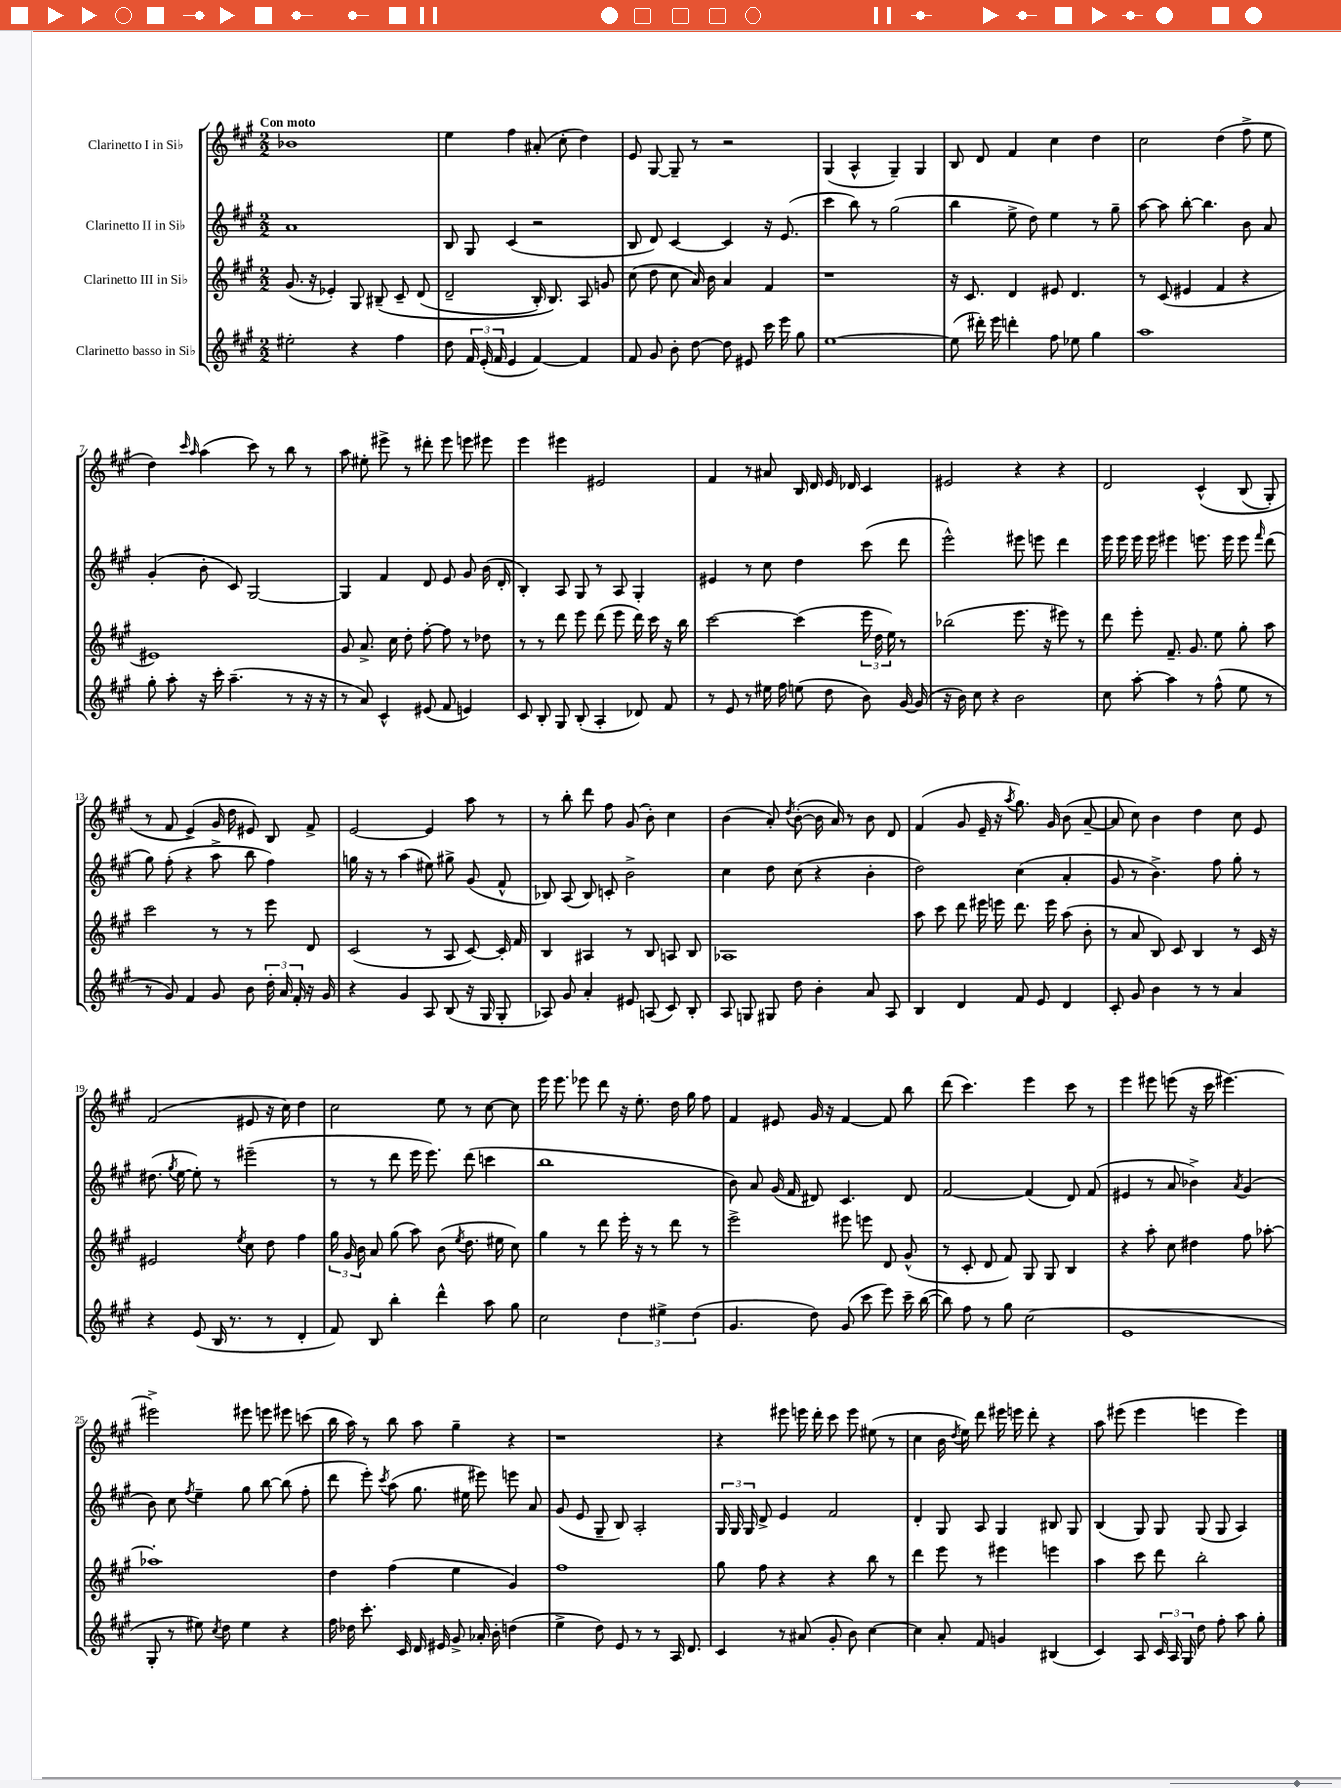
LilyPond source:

<<
\new StaffGroup <<
\new Staff = "s0" \with { instrumentName = "Clarinetto I in Sib" } {
    \clef treble \key a \major \numericTimeSignature \time 2/2 \tempo "Con moto"
    \autoBeamOff bes'1 |
    e''4 fis''4 ais'8-.( cis''8-. d''4) |
    e'8 gis8~ gis8-- r8 r2 |
    gis4( a4-^ gis4--) gis4 |
    b8 d'8 fis'4 cis''4 d''4 |
    cis''2 d''4( fis''8-> e''8 |
    d''4) \grace { cis'''16 a''16 } a''4( cis'''8) r8 b''8 r8 |
    a''8 eis''8-. eis'''8-> r8 dis'''8-. eis'''8 e'''8 eis'''8 |
    e'''4 eis'''4 eis'2 |
    fis'4 r8 ais'8 b16 d'16 e'16 des'16 cis'4 |
    eis'2 r4 r4 |
    d'2 cis'4-^\( b8( gis8-.) |
    r8 fis'8 e'4->(\) gis'16 d''16 eis'8) b8 fis'8-> |
    e'2~ e'4 a''8 r8 |
    r8 b''8-. d'''8 fis''8 gis'8( b'8-.) cis''4 |
    b'4( a'8-.) \acciaccatura { d''8 } b'8~-.( b'16 a'16) r8 b'8 d'8 |
    fis'4( gis'8 e'16-- r16 \acciaccatura { a''8 } gis''8.) gis'16 b'8( a'8~-- |
    a'8 cis''8) b'4 d''4 cis''8 e'8 |
    fis'2( eis'8 r16 cis''16) d''4 |
    cis''2 e''8 r8 cis''8~ cis''8 |
    e'''16 e'''8. ees'''8 d'''8 r16 e''8.-. d''16 gis''16 fis''8 |
    fis'4 eis'8 gis'16 r16 fis'4~ fis'8 b''8 |
    d'''8( cis'''4.) e'''4 cis'''8 r8 |
    e'''4 eis'''8 e'''8( r16 cis'''16 eis'''4.~) |
    eis'''2-> eis'''8 e'''8 eis'''8 c'''8( |
    b''16 a''16) r8 b''8 a''8 gis''4-- r4 |
    r1 |
    r4 eis'''8 e'''16 d'''16-. cis'''8 e'''8 eis''8( r8 |
    cis''4 b'16 \acciaccatura { d''8 } e''16) d'''8 eis'''16 e'''16 d'''8-. r4 |
    a''8 eis'''8( eis'''4 e'''4 e'''4) \bar "|." |
}
\new Staff = "s1" \with { instrumentName = "Clarinetto II in Sib" } {
    \clef treble \key a \major \numericTimeSignature \time 2/2
    \autoBeamOff a'1 |
    b8 gis8 cis'4( r2 |
    b8 d'8) cis'4~ cis'4 r16 e'8.( |
    cis'''4 b''8) r8 gis''2( |
    b''4 e''8-> d''8) e''4 r8 gis''8-- |
    a''8~ a''8 b''8~-. b''4. b'8 a'8 |
    gis'4-.( b'8-. cis'8) gis2~ |
    gis4 fis'4 d'8 e'8 gis'8 b'16( d'16-. |
    b4-.) a8 gis8 r8 a8 gis4-. |
    eis'4 r8 cis''8 d''4 cis'''8( d'''8 |
    e'''2-^) eis'''8 e'''8 d'''4 |
    e'''16 e'''16 e'''16 e'''16 eis'''4 e'''8. e'''16 e'''8 \grace { fis'''16 } d'''8( |
    gis''8) fis''8-.( r4 a''8-> b''8 fis''4) |
    g''16 r16 r8 a''4( eis''8) gis''8-> gis'8( fis'8-^ |
    bes8) a8( bes8) c'8-. b'2-> |
    cis''4 d''8 cis''8( r4 b'4-. |
    d''2) cis''4( a'4-. |
    gis'8 r8 b'4.->) fis''8 gis''8-. r8 |
    dis''8.( \acciaccatura { gis''8 } e''16~ e''8-.) r8 eis'''2--( |
    r8 r8 d'''8 e'''16 e'''8.) d'''8( c'''4 |
    b''1 |
    b'8) a'8 gis'16( fis'16 dis'8) cis'4. dis'8 |
    fis'2~ fis'4( d'8) fis'8( |
    eis'4 r8 a'8 bes'4->) \acciaccatura { a'8 } gis'4( |
    b'8) cis''8 \acciaccatura { fis''8 } e''4-- gis''8 b''8~ b''8( fis''8-. |
    d'''8 e'''8-.) \acciaccatura { cis'''8 } a''8( gis''8. eis''16 eis'''8) e'''8 a'8 |
    gis'8( e'8 gis8-- b8) a2-. |
    \tuplet 3/2 { gis16 gis16 gis16 } d'8-> e'4 fis'2 |
    d'4-. gis8 a8 gis4 bis8 gis8 |
    b4( gis8) gis8 gis8( gis8 a4) \bar "|." |
}
\new Staff = "s2" \with { instrumentName = "Clarinetto III in Sib" } {
    \clef treble \key a \major \numericTimeSignature \time 2/2
    \autoBeamOff gis'8.( r16 ees'4-.) gis8 bis8--\( cis'8-- d'8( |
    d'2-- b16-.) b8.\) a8 g'8 |
    cis''8( d''8 cis''8 a'16) b'16 a'4 fis'4 |
    r1 |
    r16 cis'8. d'4 eis'8 d'4. |
    r8 cis'8( eis'4 fis'4 r4 |
    eis'1) |
    gis'8 a'8.-> cis''16 d''8-. fis''8~-. fis''8 r8 des''8 |
    r8 r8 d'''8 e'''8 d'''8( e'''8 d'''16) cis'''16 r16 b''16 |
    cis'''2~ cis'''4( \tuplet 3/2 { e'''16 d''16 e''16) } r8 |
    bes''2( e'''8. r16 eis'''8) r8 |
    d'''8 e'''8-. fis'8.-- gis'8. e''8 gis''8-. a''8 |
    cis'''2 r8 r8 e'''8 d'8 |
    cis'2( r8 a8 cis'8~) cis'16-. fis'16 |
    b4 ais4 r8 b8 a8 b8 |
    aes1 |
    a''8 cis'''8 d'''8 eis'''16 e'''16 d'''8. e'''16 a''8( b'8-. |
    r8 a'8 b8) cis'8 b4 r8 cis'16 r16 |
    eis'2 \acciaccatura { e''8 } cis''8 d''8 fis''4 |
    \tuplet 3/2 { gis''16 gis'16 b'16 } a'8 gis''8( a''8) b'8( \acciaccatura { e''8 } d''8. eis''16 cis''8) |
    gis''4 r8 d'''8 e'''16-. r16 r8 d'''8 r8 |
    e'''2-> eis'''8 e'''8 d'8 gis'8-^( |
    r8 cis'8-. d'8 fis'8) gis8 gis8 b4 |
    r4 a''8-. cis''8 dis''4 fis''8 aes''8~-. |
    aes''1-. |
    d''4 fis''4( e''4 gis'4) |
    fis''1 |
    gis''8 fis''8 r4 r4 b''8 r8 |
    d'''4 e'''8 r8 eis'''4 e'''4 |
    a''4 cis'''8 d'''8 b''2-. \bar "|." |
}
\new Staff = "s3" \with { instrumentName = "Clarinetto basso in Sib" } {
    \clef treble \key a \major \numericTimeSignature \time 2/2
    \autoBeamOff eis''2-. r4 fis''4 |
    d''8 \tuplet 3/2 { fis'16 e'16-.( fis'16 } e'4 fis'4~) fis'4 |
    fis'8 gis'8 b'8-. d''8~ d''8 eis'8 cis'''16 e'''16 gis''8 |
    e''1~ |
    e''8( dis'''16-.) e'''16 d'''4-. fis''8 ees''8 gis''4 |
    a''1 |
    gis''8-. a''8-. r16 cis'''16-. a''4.--( r8 r16 r16 |
    r8 a'8) cis'4-^ eis'8( fis'8 e'4) |
    cis'8 b8-. gis8 b8-.( a4-. des'8) fis'8 |
    r8 e'8 r8 eis''16 fis''16 e''8( d''8 b'8) gis'16~ gis'16( |
    r16 b'16) cis''8 r4 b'2 |
    cis''8 a''8~-. a''4 r8 fis''8-^( e''8 r8 |
    r8 gis'8) fis'4 gis'8 b'8 \tuplet 3/2 { d''16-. a'16 fis'16-. } r16 gis'16 |
    r4 gis'4 a8 b8( r16 gis16 gis8-. |
    aes8) gis'8 a'4-. eis'8 a8( cis'8) b8-. |
    a8 g8 gis8 d''8 b'4-. a'8 a8 |
    b4 d'4 fis'8 e'8 d'4 |
    cis'8-. gis'8 b'4 r8 r8 a'4 |
    r4 e'8( b16 r8. r8 d'4-. |
    fis'8) b8 b''4-. d'''4-^ a''8 gis''8 |
    cis''2 \tuplet 3/2 { d''4 eis''4-> d''4( } |
    gis'4. d''8) gis'8( cis'''8 e'''8) cis'''16-- b''16~( |
    b''8) fis''8 r8 gis''8 cis''2( |
    e'1 |
    gis8-. r8 eis''8) \acciaccatura { cis''8 } d''8 eis''4 r4 |
    fis''16 des''16 cis'''8.-. cis'16 d'16 eis'16 gis'8-> aes'16-. b'16-. d''4( |
    e''4-> d''8) e'8 r8 r8 a16 d'8. |
    cis'4 r8 ais'8( gis'8-. b'8) cis''4~ |
    cis''4 a'8-. fis'8 g'4 bis4( |
    cis'4) a8 \tuplet 3/2 { cis'16 a16 gis16 } d''8 fis''8-. a''8 gis''8-. \bar "|." |
}
>>
>>
